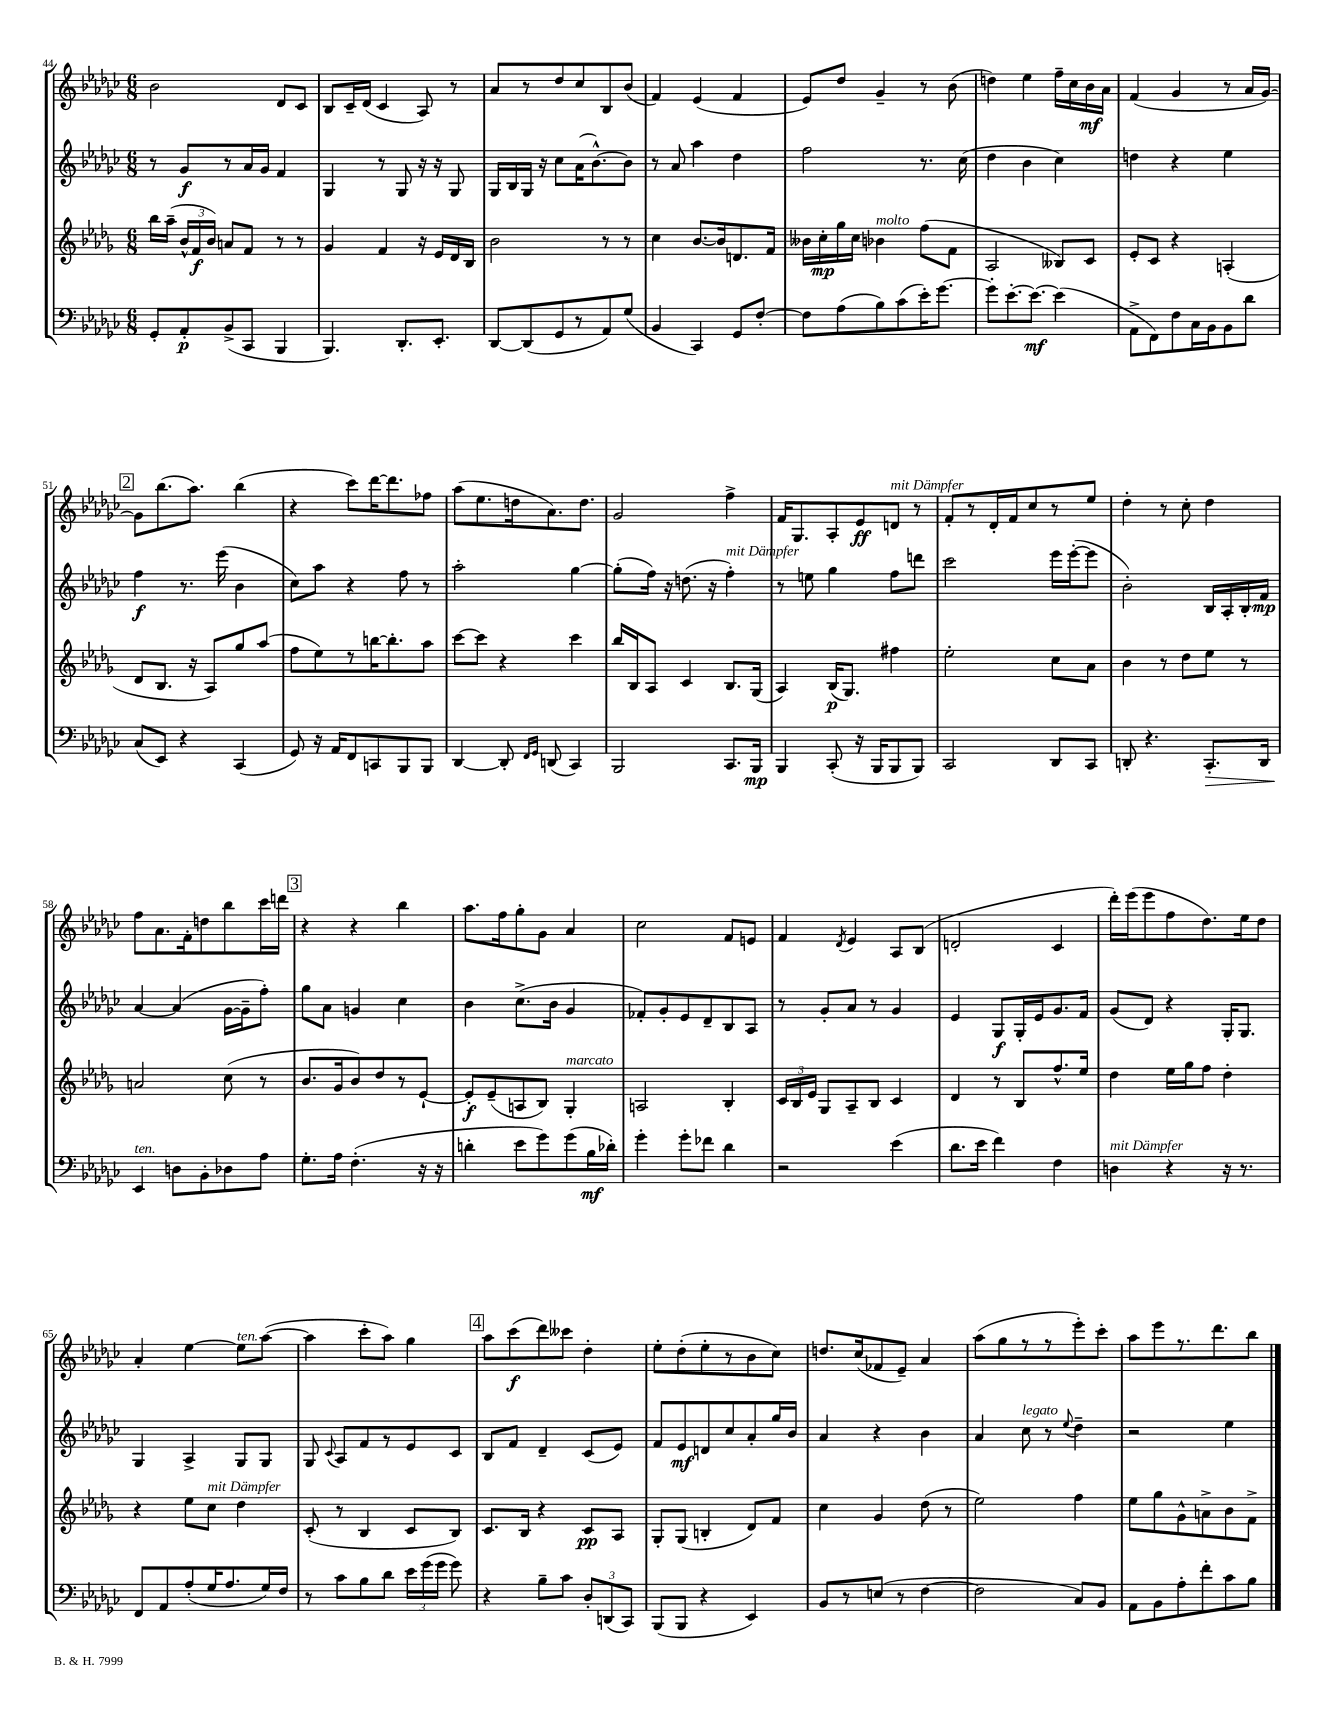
<<
\new StaffGroup <<
\new Staff = "s0" {
    \clef treble \key ges \major \numericTimeSignature \time 6/8
    \autoBeamOff bes'2 des'8[ ces'8] |
    bes8[ ces'16-- des'16]( ces'4 aes8) r8 |
    aes'8[ r8 des''8 ces''8 bes8 bes'8]( |
    f'4) ees'4( f'4 |
    ees'8[) des''8] ges'4-- r8 bes'8( |
    d''4) ees''4 f''16[-- ces''16 bes'16\mf aes'16] |
    f'4( ges'4 r8 aes'16[ ges'16]~) |
    \mark \markup { \box "2" } ges'8[ bes''8.( aes''8.]) bes''4( |
    r4 ces'''8[) des'''16~ des'''8. fes''8] |
    aes''8[( ees''8. d''16 aes'8.) d''8.] |
    ges'2 f''4-> |
    f'16[ ges8. aes8-. ees'8\ff d'8]^\markup { \italic "mit Dämpfer" } r8 |
    f'8[-. r8 des'16-. f'16 ces''8 r8 ees''8] |
    des''4-. r8 ces''8-. des''4 |
    f''8[ aes'8. f'16-. d''8 bes''8 ces'''16 d'''16] |
    \mark \markup { \box "3" } r4 r4 bes''4 |
    aes''8.[ f''16 ges''8-. ges'8] aes'4 |
    ces''2 f'8[ e'8] |
    f'4 \acciaccatura { des'8 } ees'4 aes8[ bes8]( |
    d'2-. ces'4 |
    des'''16[-.) ees'''16( ees'''8 f''8 des''8.) ees''16 des''8] |
    aes'4-. ees''4~ ees''8[^\markup { \italic "ten." } aes''8]~( |
    aes''4 ces'''8[-. aes''8]) ges''4 |
    \mark \markup { \box "4" } aes''8[ ces'''8\f( des'''8) ceses'''8] des''4-. |
    ees''8[-. des''8-.( ees''8-. r8 bes'8 ces''8]) |
    d''8.[ ces''16( fes'8 ees'8]--) aes'4 |
    aes''8[( ges''8 r8 r8 ees'''8-.) ces'''8]-. |
    aes''8[ ees'''8 r8. des'''8. bes''8] \bar "|." |
}
\new Staff = "s1" {
    \clef treble \key ges \major \numericTimeSignature \time 6/8
    \autoBeamOff r8 ges'8[\f r8 aes'16 ges'16] f'4 |
    ges4 r8 ges8 r16 r16 ges8 |
    ges16[ bes16 ges16] r16 ces''8[ aes'16( bes'8.~-^) bes'8] |
    r8 aes'8 aes''4 des''4 |
    f''2 r8. ces''16( |
    des''4 bes'4 ces''4) |
    d''4 r4 ees''4 |
    \mark \markup { \box "2" } f''4\f r8. ees'''16( bes'4 |
    ces''8[) aes''8] r4 f''8 r8 |
    aes''2-. ges''4~ |
    ges''8[-.( f''16]) r16 d''8.( r16 f''4-.^\markup { \italic "mit Dämpfer" }) |
    r8 e''8 ges''4 f''8[ d'''8] |
    ces'''2 ees'''16[ ees'''16~-.( ees'''8] |
    bes'2-.) bes16[ aes16-. bes16-. f'16]\mp |
    aes'4~ aes'4( ges'16[~ ges'16-- f''8]-.) |
    \mark \markup { \box "3" } ges''8[ aes'8] g'4 ces''4 |
    bes'4 ces''8.[->( bes'16] ges'4 |
    fes'8[-.) ges'8-. ees'8 des'8-- bes8 aes8] |
    r8 ges'8[-. aes'8] r8 ges'4 |
    ees'4 ges8[\f ges16-. ees'16 ges'8. f'16] |
    ges'8[( des'8]) r4 ges16[-. ges8.] |
    ges4 aes4-> ges8[ ges8] |
    ges8 \appoggiatura { ces'8 } aes8[ f'8 r8 ees'8 ces'8] |
    \mark \markup { \box "4" } bes8[ f'8] des'4-- ces'8[( ees'8]) |
    f'8[ ees'8\mf d'8 ces''8 aes'8-. ges''16 bes'16] |
    aes'4 r4 bes'4 |
    aes'4 ces''8^\markup { \italic "legato" } r8 \appoggiatura { ees''8 } des''4-- |
    r2 ees''4 \bar "|." |
}
\new Staff = "s2" {
    \clef treble \key des \major \numericTimeSignature \time 6/8
    \autoBeamOff bes''16[ aes''16]--( \tuplet 3/2 { bes'16[-^ f'16\f bes'16]) } a'8[ f'8] r8 r8 |
    ges'4 f'4 r16 ees'16[ des'16 bes16] |
    bes'2 r8 r8 |
    c''4 bes'8.[~ bes'16 d'8. f'16] |
    beses'16[ c''16-.\mp ges''16 c''16] bes'4^\markup { \italic "molto" } f''8[( f'8] |
    aes2 beses8[) c'8] |
    ees'8[-. c'8] r4 a4-.( |
    \mark \markup { \box "2" } des'8[ bes8.] r16 aes8[) ges''8 aes''8]( |
    f''8[ ees''8) r8 b''16~ b''8.-. aes''8] |
    c'''8[~ c'''8] r4 c'''4 |
    bes''16[ bes16 aes8] c'4 bes8.[ ges16]( |
    aes4) bes16[\p( ges8.]) fis''4 |
    ees''2-. c''8[ aes'8] |
    bes'4 r8 des''8[ ees''8] r8 |
    a'2 c''8( r8 |
    \mark \markup { \box "3" } bes'8.[ ges'16 bes'8) des''8 r8 ees'8]~-! |
    ees'8[-.\f ees'8--( a8 bes8]) ges4-.^\markup { \italic "marcato" } |
    a2 bes4-. |
    \tuplet 3/2 { c'16[ bes16 ees'16] } ges8[ aes8-- bes8] c'4 |
    des'4 r8 bes8[ f''8.-^ ees''16] |
    des''4 ees''16[ ges''16 f''8] des''4-. |
    r4 ees''8[ c''8]^\markup { \italic "mit Dämpfer" } des''4 |
    c'8-.( r8 bes4 c'8[ bes8]) |
    \mark \markup { \box "4" } c'8.[ bes16] r4 c'8[\pp aes8] |
    ges8[-. ges8]( b4-. des'8[) f'8] |
    c''4 ges'4 des''8( r8 |
    ees''2) f''4 |
    ees''8[ ges''8 ges'8-^ a'8-> bes'8 f'8]-> \bar "|." |
}
\new Staff = "s3" {
    \clef bass \key ges \major \numericTimeSignature \time 6/8
    \autoBeamOff ges,8[-. aes,8-.\p bes,8->( ces,8] bes,,4 |
    bes,,4.) des,8.[-. ees,8.]-. |
    des,8[~ des,8( ges,8 r8 aes,8) ges8]( |
    bes,4 ces,4) ges,8[ f8]~-. |
    f8[ aes8( bes8) ces'8( ees'16-.) ges'8.]~ |
    ges'8[-. ees'8.~-. ees'8.]~\mf ees'4( |
    aes,8[-> f,8) f8 ces16 bes,16 bes,8 des'8] |
    \mark \markup { \box "2" } ces8[( ees,8]) r4 ces,4( |
    ges,8) r16 aes,16[ f,8 c,8 bes,,8 bes,,8] |
    des,4~ des,8-. \grace { f,16[ ges,16] } d,8( ces,4) |
    bes,,2 ces,8.[ bes,,16]\mp |
    bes,,4 ces,8-.( r16 bes,,16[ bes,,8 bes,,8]) |
    ces,2 des,8[ ces,8] |
    d,8-. r4. ces,8.[-.\> d,16] |
    ees,4\!^\markup { \italic "ten." } d8[ bes,8-. des8 aes8] |
    \mark \markup { \box "3" } ges8.[-. aes16] f4.-.( r16 r16 |
    d'4-. ees'8[ ges'8) ges'8( bes16\mf des'16]-.) |
    ges'4-. ges'8[-. fes'8] des'4 |
    r2 ees'4( |
    des'8.[ ees'16] f'4) f4 |
    d4^\markup { \italic "mit Dämpfer" } r4 r16 r8. |
    f,8[ aes,8 aes8-.( ges16 aes8. ges16) f16] |
    r8 ces'8[ bes8 des'8] \tuplet 3/2 { ees'16[ ges'16( ges'16] } ges'8) |
    \mark \markup { \box "4" } r4 bes8[-- ces'8] \tuplet 3/2 { des8[-. d,8( ces,8]) } |
    bes,,8[( bes,,8] r4 ees,4) |
    bes,8[ r8 e8]( r8 f4~ |
    f2 ces8[) bes,8] |
    aes,8[ bes,8 aes8-. f'8-. ces'8 bes8] \bar "|." |
}
>>
>>
\layout { \context { \Score currentBarNumber = #44 } }
